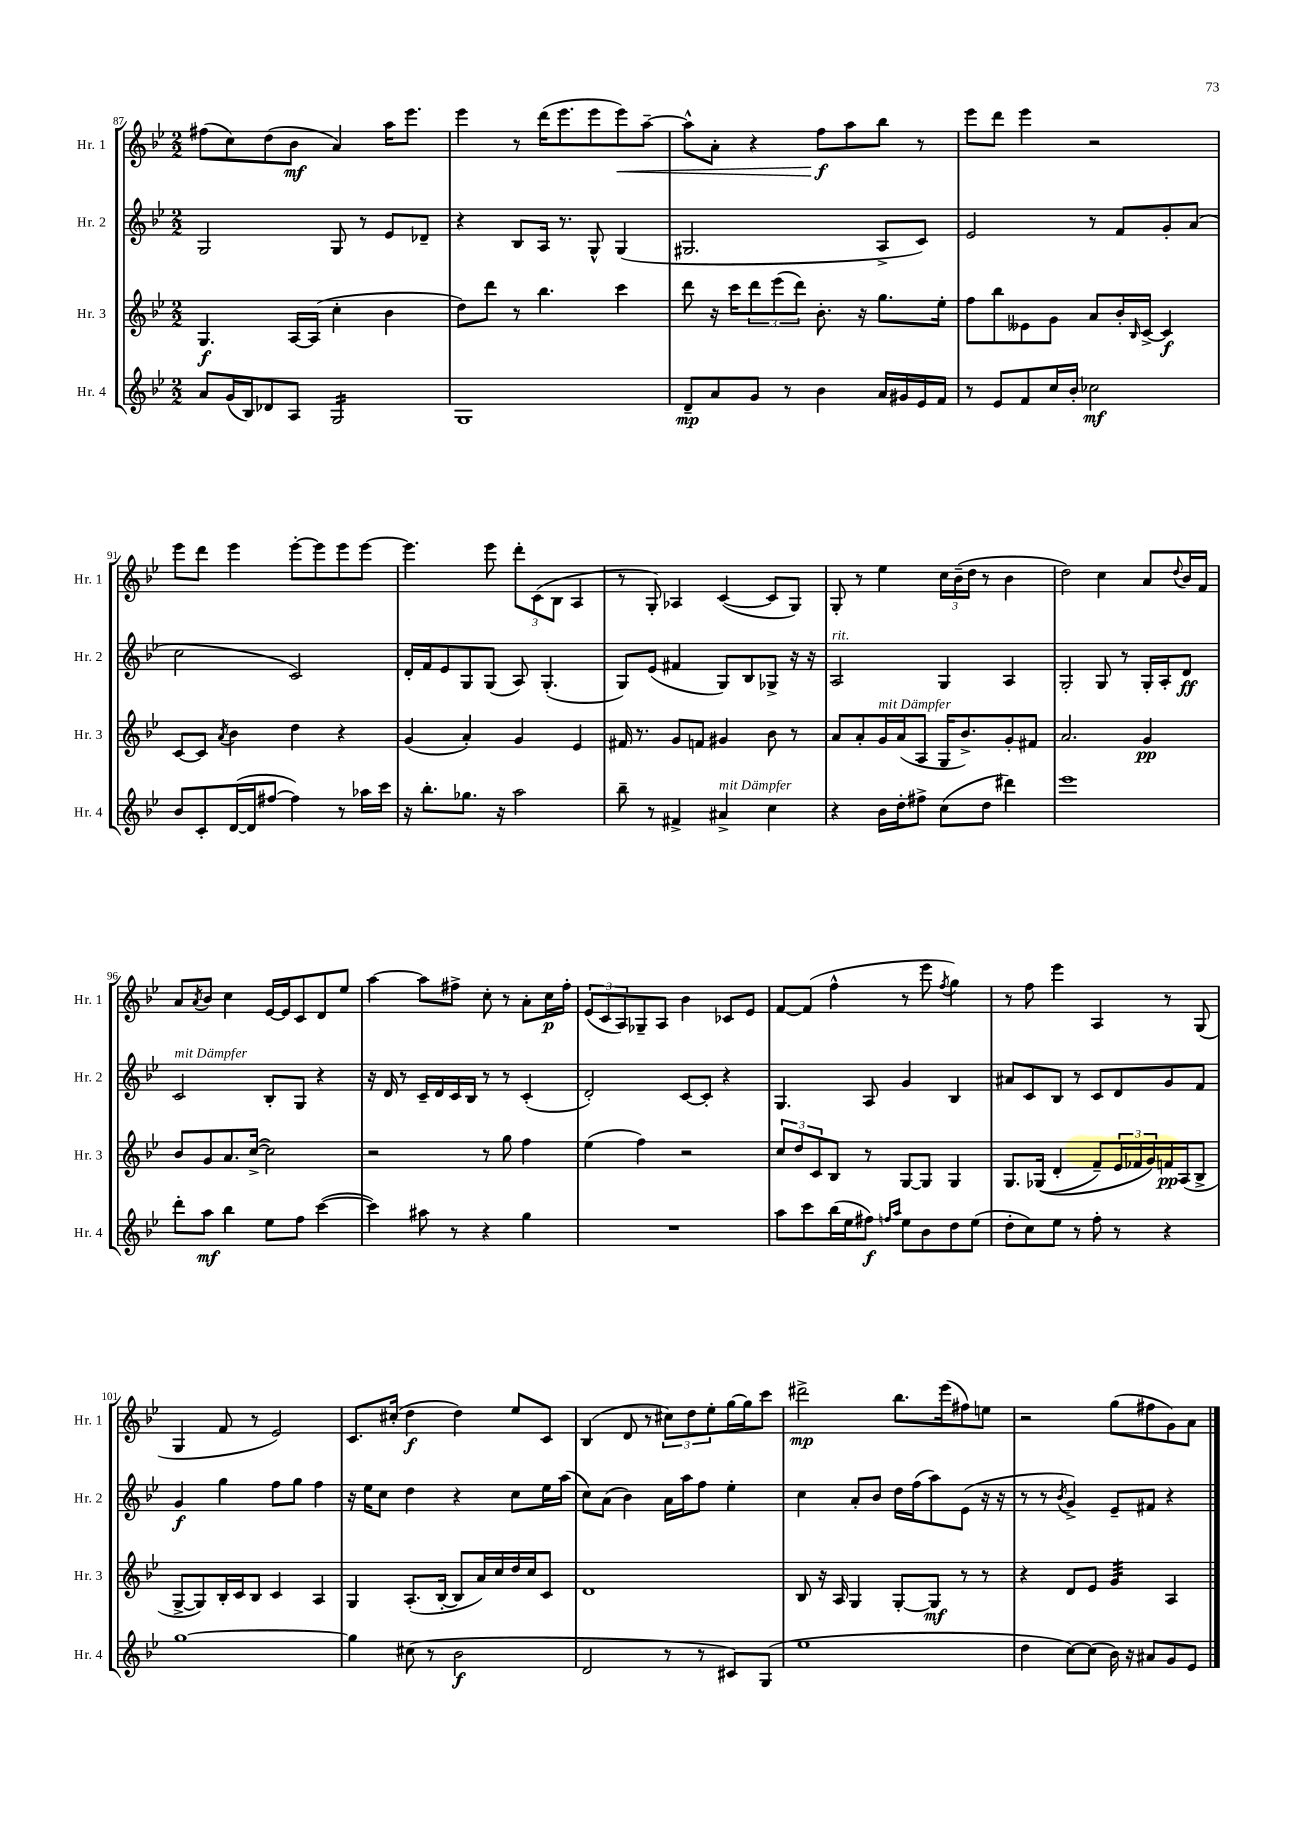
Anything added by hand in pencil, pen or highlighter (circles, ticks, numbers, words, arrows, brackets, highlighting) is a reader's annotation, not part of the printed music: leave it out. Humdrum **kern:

**kern	**kern	**kern	**kern
*staff4	*staff3	*staff2	*staff1
*clefG2	*clefG2	*clefG2	*clefG2
*k[b-e-]	*k[b-e-]	*k[b-e-]	*k[b-e-]
*M2/2	*M2/2	*M2/2	*M2/2
8a	4.G	2G	(8ff#
(16g	.	.	8cc)
16B-)	.	.	.
8d-	.	.	(8dd
8A	[16A	.	8b-
.	(16A]	.	.
2G	4cc'	8G	4a)
.	.	8r	.
.	4b-	8e-	16aa
.	.	.	8.eee-
.	.	8d-~	.
=	=	=	=
1G	8dd)	4r	4eee-
.	8ddd	.	.
.	8r	8B-	8r
.	4.bb-	16A	(16ddd
.	.	8.r	8.eee-
.	.	8G^^	8eee-
.	4ccc	(4G	8eee-)
.	.	.	[8aa~
=	=	=	=
8d~	8ddd	2.G#	8aa^^]
8a	16r	.	8a'
.	16ccc	.	.
8g	12ddd	.	4r
.	(12eee-	.	.
8r	.	.	.
.	12ddd)	.	.
4b-	8.b-'	.	8ff
.	.	.	8aa
.	16r	.	.
16a	8.gg	8A^	8bb-
16g#	.	.	.
16e-	.	8c)	8r
16f	16ee-'	.	.
=	=	=	=
8r	8ff	2e-	8eee-
8e-	8bb-	.	8ddd
8f	8e--	.	4eee-
16cc	8g	.	.
16b-'	.	.	.
2cc-	8a	8r	2r
.	16b-'	8f	.
.	16qqB-	.	.
.	[16c^	.	.
.	4c]	8g'	.
.	.	(8a	.
=	=	=	=
8b-	[8c	2cc	8eee-
8c'	8c]	.	8ddd
.	8qa	.	.
([16d	4b-	.	4eee-
16d]	.	.	.
[8ff#	.	.	.
4ff#])	4dd	2c)	[8eee-'
.	.	.	8eee-]
8r	4r	.	8eee-
16aa-	.	.	[8eee-
16ccc	.	.	.
=	=	=	=
16r	(4g	16d'	4.eee-]
8.bb-'	.	16f	.
.	.	8e-	.
8.gg-	4a')	8G	.
.	.	(8G	8eee-
16r	.	.	.
2aa	4g	8A)	12ddd'
.	.	.	(12c
.	.	(4.G'	.
.	.	.	12B-
.	4e-	.	4A
=	=	=	=
8bb-~	16f#	8G)	8r
.	8.r	.	.
8r	.	(8e-	8G')
4f#^	8g	4f#	4A-
.	8f	.	.
4a#^	4g#	8G)	([4c
.	.	8B-	.
4cc	8b-	8G-^	8c]
.	8r	16r	8G)
.	.	16r	.
=	=	=	=
4r	8a	2A	8G'
.	8a'	.	8r
16b-	16g	.	4ee-
16dd'	(16a	.	.
8ff#^	8A	.	.
(8cc	16G	4G	24cc
.	.	.	(24b-~
.	8.b-^)	.	.
.	.	.	24dd
8dd	.	.	8r
4ddd#)	8g'	4A	4b-
.	8f#	.	.
=	=	=	=
1eee-	2.a	2G'	2dd)
.	.	8G	4cc
.	.	8r	.
.	4g	16G'	8a
.	.	16A'	.
.	.	.	8qqdd
.	.	8d	16b-
.	.	.	16f
=	=	=	=
8ddd'	8b-	2c	8a
.	.	.	8qa
8aa	8g	.	8b-
4bb-	8.a	.	4cc
.	([16cc^	.	.
8ee-	2cc])	8B-'	[16e-
.	.	.	16e-]
8ff	.	8G	8c
([4ccc	.	4r	8d
.	.	.	8ee-
=	=	=	=
4ccc])	2r	16r	[4aa
.	.	16d	.
.	.	8r	.
8aa#	.	16c~	8aa]
.	.	16d	.
8r	.	16c	8ff#^
.	.	16B-	.
4r	8r	8r	8cc'
.	8gg	8r	8r
4gg	4ff	(4c'	8a'
.	.	.	16cc
.	.	.	16ff#'
=	=	=	=
1r	(4ee-	2d')	(12e-
.	.	.	12c
.	.	.	12A)
.	4ff)	.	8G-~
.	.	.	8A
.	2r	[8c	4b-
.	.	8c']	.
.	.	4r	8c-
.	.	.	8e-
=	=	=	=
8aa	12cc	4.G	[8f
.	12dd	.	.
8ccc	.	.	(8f]
.	12c	.	.
(16bb-	8B-	.	4ff^^
16ee-	.	.	.
8ff#)	8r	8A	.
16qqff	.	.	.
16qqaa	.	.	.
8ee-	[8G	4g	8r
8b-	8G]	.	8eee-
.	.	.	8qff
8dd	4G	4B-	4gg)
(8ee-	.	.	.
=	=	=	=
8dd'	8.G	8a#	8r
8cc)	.	8c	8ff
.	&((16G-	.	.
8ee-	4d'	8B-	4eee-
8r	.	8r	.
8ff'	8f~)	8c	4A
8r	24e-	8d	.
.	24f-	.	.
.	24g&)	.	.
4r	16f	8g	8r
.	(16A	.	.
.	8B-^	8f	(8G
=	=	=	=
[1gg	[8G^	4g	4G
.	8G])	.	.
.	16B-'	4gg	8f
.	16c	.	.
.	8B-	.	8r
.	4c	8ff	2e-)
.	.	8gg	.
.	4A	4ff	.
=	=	=	=
4gg]	4G	16r	8.c
.	.	16ee-	.
.	.	8cc	.
.	.	.	(16cc#'
(8cc#	(8.A'	4dd	4dd
8r	.	.	.
.	[16B-'	.	.
2b-	8B-]	4r	4dd)
.	16a)	.	.
.	16cc	.	.
.	16dd	8cc	8ee-
.	16cc	.	.
.	8c	16ee-	8c
.	.	(16aa	.
=	=	=	=
2d	1d	8cc)	(4B-
.	.	(8a	.
.	.	4b-)	8d
.	.	.	8r
8r	.	16a	12cc#)
.	.	16aa	.
.	.	.	12dd
8r	.	8ff	.
.	.	.	12ee-'
8c#)	.	4ee-'	[16gg
.	.	.	16gg]
(8G	.	.	8ccc
=	=	=	=
1ee-	8B-	4cc	2ddd#^
.	16r	.	.
.	16A	.	.
.	4G	8a'	.
.	.	8b-	.
.	[8G'	16dd	8.bb-
.	.	(16ff	.
.	8G]	8aa)	.
.	.	.	(16eee-
.	8r	(8e-	8ff#)
.	8r	16r	8ee
.	.	16r	.
=	=	=	=
4dd	4r	8r	2r
.	.	8r	.
.	.	8qb-	.
[8cc)	8d	4g^)	.
(8cc]	8e-	.	.
16b-)	4g	8e-~	(8gg
16r	.	.	.
8a#	.	8f#	8ff#
8g	4A	4r	8g)
8e-	.	.	8a
==	==	==	==
*-	*-	*-	*-
